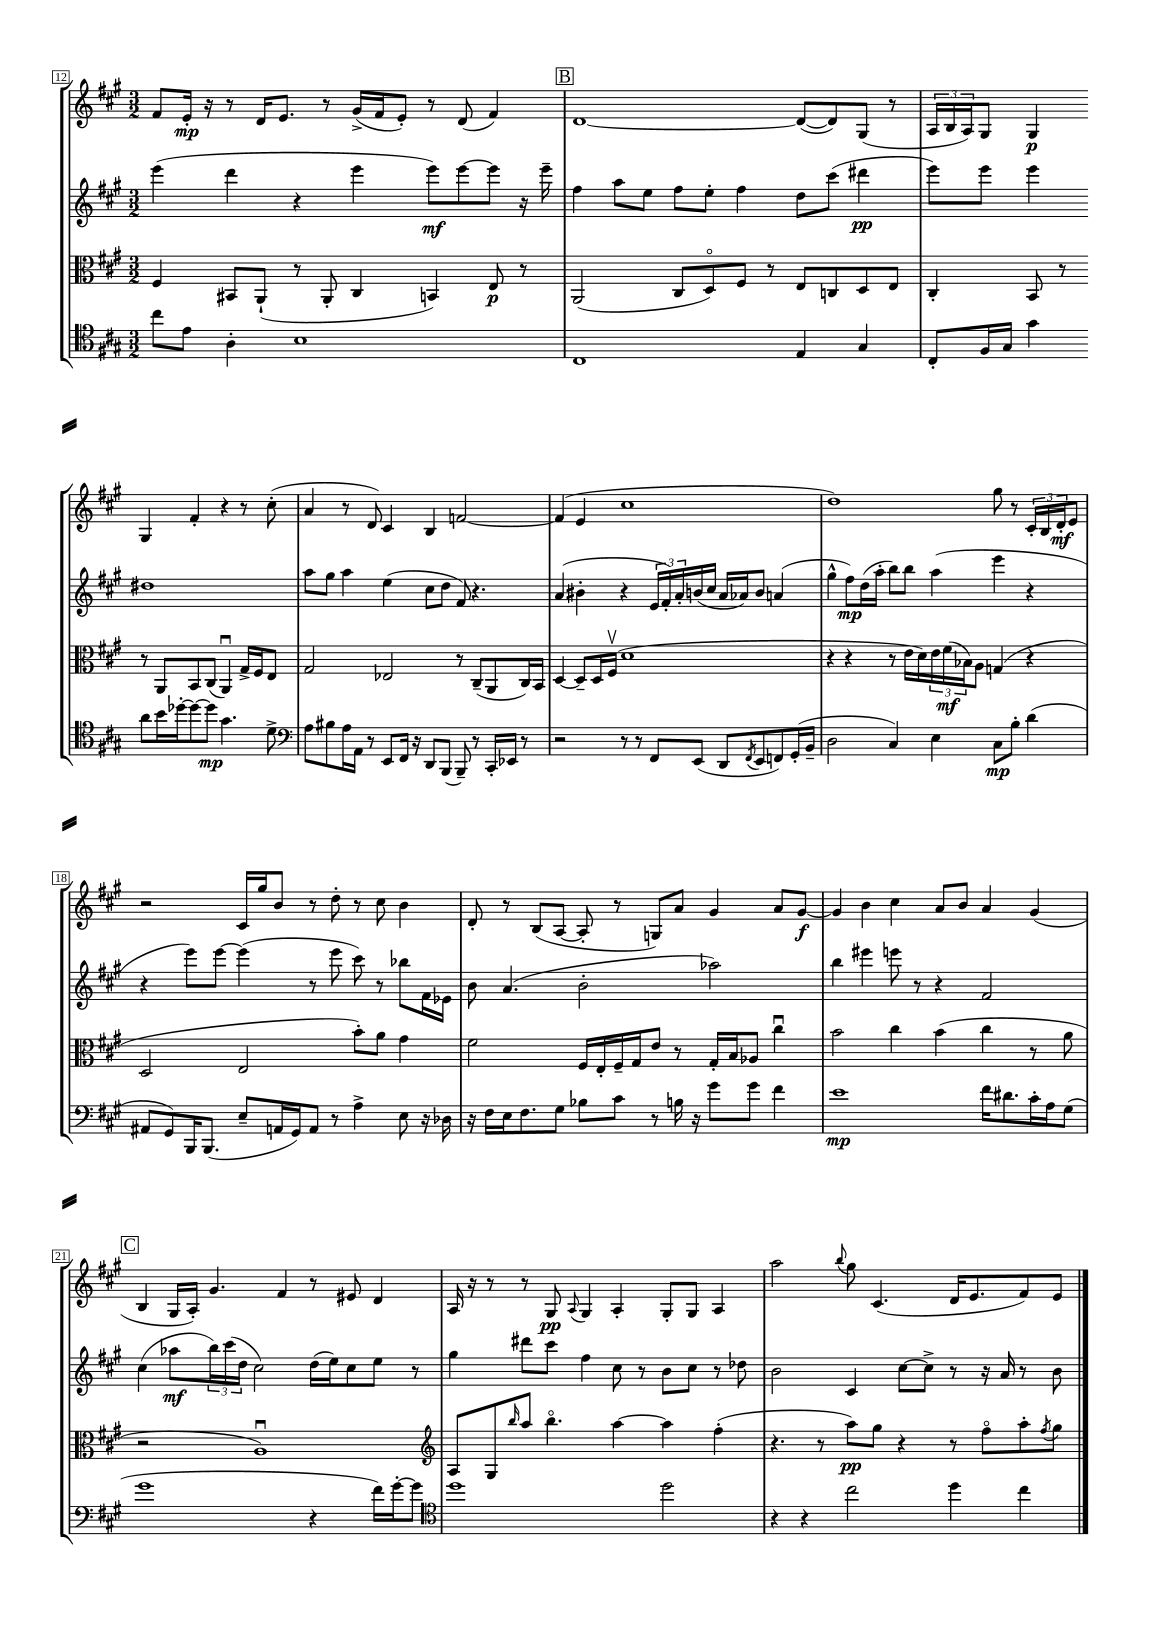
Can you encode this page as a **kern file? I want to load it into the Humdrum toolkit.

**kern	**kern	**kern	**kern
*staff4	*staff3	*staff2	*staff1
*clefC4	*clefC3	*clefG2	*clefG2
*k[f#c#g#]	*k[f#c#g#]	*k[f#c#g#]	*k[f#c#g#]
*M3/2	*M3/2	*M3/2	*M3/2
8cc#	4F#	(4eee	8f#
8e	.	.	16e'
.	.	.	16r
4A'	8BB#	4ddd	8r
.	(8AA`	.	16d
.	.	.	8.e
1B	8r	4r	.
.	8AA'	.	8r
.	4C#	4eee	(16g#^
.	.	.	16f#
.	.	.	8e')
.	4BB)	8eee)	8r
.	.	[8eee	(8d
.	8E	8eee]	4f#)
.	8r	16r	.
.	.	16eee~	.
=	=	=	=
1C#	(2AA	4ff#	[1d
.	.	8aa	.
.	.	8ee	.
.	8C#	8ff#	.
.	8Do)	8ee'	.
.	8F#	4ff#	.
.	8r	.	.
4E	8E	8dd	(8d_
.	8C	(8ccc#	8d])
4G#	8D	4ddd#	(8G#
.	8E	.	8r
=	=	=	=
8C#'	4C#'	8eee)	24A
.	.	.	24B
.	.	.	24A)
16F#	.	8eee	8G#
16G#	.	.	.
4g#	8BB	4eee	4G#
.	8r	.	.
8a	8r	1dd#	4G#
16b	8AA	.	.
[16dd-'	.	.	.
8dd-_	8BB	.	4f#'
8dd-]	(8C#	.	.
4.g#	4AAu)	.	4r
.	16G#^	.	8r
.	16F#	.	.
8d^	8E	.	(8cc#'
=	=	=	=
*clefF4	*	*	*
8A	2G#	8aa	4a
8B#	.	8gg#	.
16A	.	4aa	8r
16AA	.	.	.
8r	.	.	8d)
8EE	2E-	(4ee	4c#
16FF#	.	.	.
16r	.	.	.
8DD	.	8cc#	4B
(8BBB	.	8dd	.
8BBB~)	8r	8f#)	[2f
8r	(8C#~	4.r	.
16CC#'	8AA	.	.
16EE-	.	.	.
8r	16C#)	.	.
.	16BB	.	.
=	=	=	=
2r	[4D	(4a	(4f]
.	8D~]	4b#'	4e
.	16D	.	.
.	(16F#v	.	.
8r	1d	4r	1cc#
8r	.	.	.
8FF#	.	24e	.
.	.	24f#')	.
.	.	24a'	.
(8EE	.	(16b	.
.	.	16cc#	.
8DD	.	16a	.
.	.	16a-)	.
8qFF#	.	.	.
8EE	.	8b	.
8FF)	.	(4a	.
(16GG#'	.	.	.
16BB~	.	.	.
=	=	=	=
2D	4r	4gg#^^	1dd)
.	4r	8ff#)	.
.	.	(16dd	.
.	.	16aa'	.
4C#)	8r	8bb)	.
.	16e	8bb	.
.	16d)	.	.
4E	24e	(4aa	.
.	(24f#	.	.
.	24B-)	.	.
.	8A	.	.
8C#	(4G	4eee	8gg#
8B'	.	.	8r
(4d	4r	4r	24c#'
.	.	.	24B
.	.	.	24d'
.	.	.	8e
=	=	=	=
8AA#	2D	4r	2r
8GG#)	.	.	.
16BBB	.	8eee)	.
(8.BBB	.	.	.
.	.	[8eee	.
8E~	2E	(4eee]	16c#
.	.	.	16gg#
16AA	.	.	8b
16GG#)	.	.	.
8AA	.	8r	8r
8r	.	8eee	8dd'
4A^	8b')	8ccc#)	8r
.	8a	8r	8cc#
8E	4g#	8bb-	4b
16r	.	16f#	.
16D-	.	16e-	.
=	=	=	=
16r	2f#	8b	8d'
16F#	.	.	.
16E	.	(4.a	8r
8.F#	.	.	.
.	.	.	(8B
8G#	.	.	[8A
8B-	16F#	2b'	8A']
.	16E'	.	.
8c#	16F#~	.	8r
.	16G#	.	.
8r	8e	.	8G)
16B	8r	.	8a
16r	.	.	.
8g#	16G#'	2aa-)	4g#
.	16B	.	.
8g#	8A-	.	.
4f#	4cc#u	.	8a
.	.	.	[8g#
=	=	=	=
1e	2b	4bb	4g#]
.	.	4eee#	4b
.	4cc#	8eee	4cc#
.	.	8r	.
.	(4b	4r	8a
.	.	.	8b
16f#	4cc#	2f#	4a
8.d#	.	.	.
16c#'	8r	.	(4g#
16A	.	.	.
(8G#	8a	.	.
=	=	=	=
1g#	2r	(4cc#	4B
.	.	8aa-	16G#
.	.	.	16A')
.	.	24bb)	4.g#
.	.	(24ccc#	.
.	.	24dd	.
.	1Au)	2cc#)	.
.	.	.	4f#
4r	.	(16dd	8r
.	.	16ee)	.
.	.	8cc#	8e#
16f#)	.	8ee	4d
[16g#'	.	.	.
8g#]	.	8r	.
=	=	=	=
*clefC4	*clefG2	*	*
1dd	8A	4gg#	16A
.	.	.	16r
.	8G#	.	8r
.	16qqbb	.	.
.	8aa	8ddd#	8r
.	4.bbo	8ccc#	8G#
.	.	.	8qqA
.	.	4ff#	4G#
.	[4aa	8cc#	4A'
.	.	8r	.
2dd	4aa]	8b	8G#'
.	.	8cc#	8G#
.	(4ff#'	8r	4A
.	.	8dd-	.
=	=	=	=
4r	4.r	2b	2aa
4r	.	.	.
.	8r	.	.
.	.	.	8qqbb
2cc#	8aa)	4c#	8gg#
.	8gg#	.	(4.c#
.	4r	[8cc#	.
.	.	8cc#^]	.
4dd	8r	8r	16d
.	.	.	8.e
.	8ff#o	16r	.
.	.	16a	.
4cc#	8aa'	8r	8f#)
.	8qff#	.	.
.	8gg#	8b	8e
==	==	==	==
*-	*-	*-	*-
